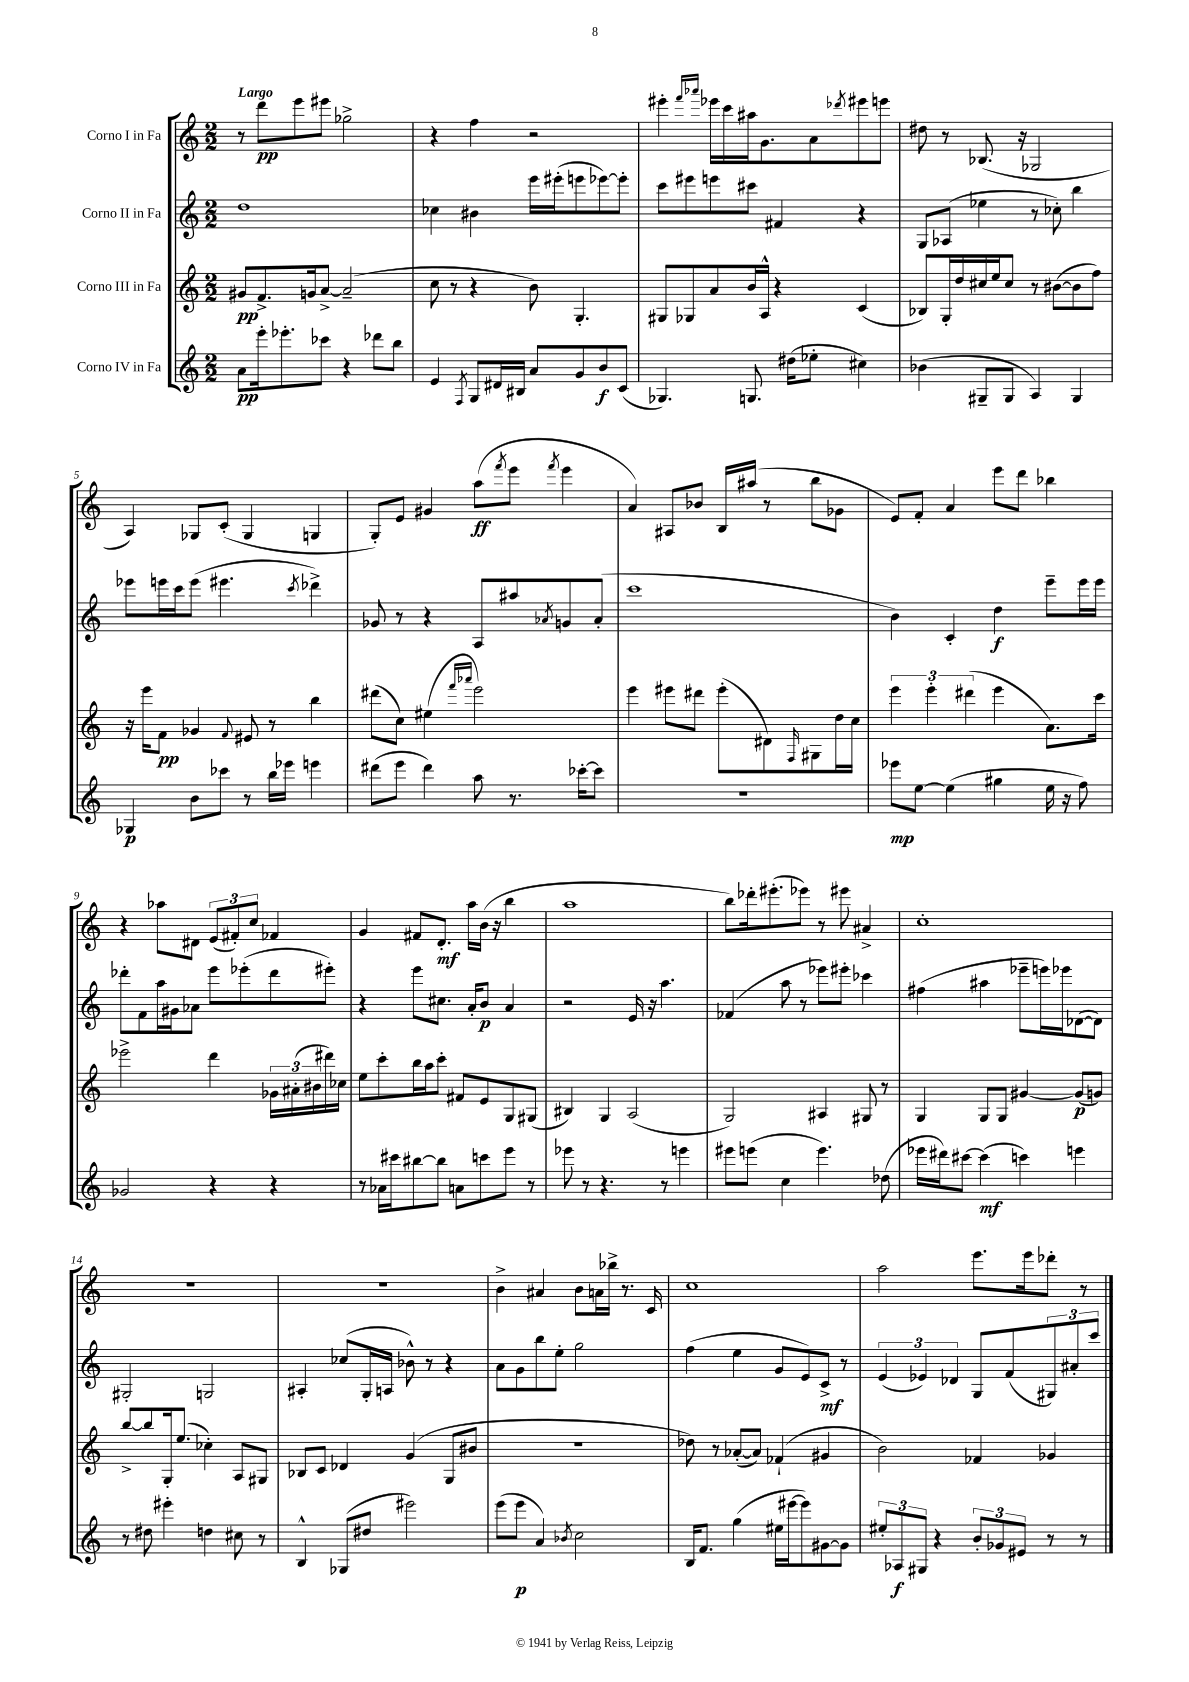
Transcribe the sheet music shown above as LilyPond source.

<<
\new StaffGroup <<
\new Staff = "s0" \with { instrumentName = "Corno I in Fa" } {
    \clef treble \key c \major \numericTimeSignature \time 2/2 \tempo "Largo"
    r8 d'''8\pp e'''8 eis'''8 ges''2-> |
    r4 f''4 r2 |
    eis'''4-. \grace { f'''16 aes'''16 } ees'''16 c'''16 ais''16 g'8. a'8 \acciaccatura { des'''8 } eis'''8 e'''8 |
    dis''8 r8 bes8.( r16 ges2 |
    a4) ges8 c'8-.( ges4 g4 |
    g8-.) e'8 gis'4 a''8\ff( \acciaccatura { f'''8 } e'''8 \acciaccatura { f'''8 } e'''4 |
    a'4) ais8 bes'8 b16 ais''16( r8 b''8 ges'8 |
    e'8) f'8-. a'4 e'''8 d'''8 bes''4 |
    r4 aes''8 dis'8 \tuplet 3/2 { e'8( fis'8-.) c''8 } fes'4 |
    g'4 fis'8 d'8.-.\mf a''16 b'16( r16 b''4 |
    a''1 |
    b''8) des'''16-. eis'''8.-.( ees'''8) r8 eis'''8 ais'4-> |
    c''1-. |
    r1 |
    R1 |
    b'4-> ais'4 b'8 a'16 bes''16-> r8. c'16 |
    c''1 |
    a''2 e'''8. e'''16 des'''8-. r8 \bar "|." |
}
\new Staff = "s1" \with { instrumentName = "Corno II in Fa" } {
    \clef treble \key c \major \numericTimeSignature \time 2/2
    d''1 |
    ces''4 bis'4 e'''16 eis'''16-.( e'''8 ees'''8~) ees'''8-. |
    c'''8 eis'''8 e'''8 cis'''8 fis'4 r4 |
    g8 aes8( ees''4 r8 ces''8-.) b''4 |
    ees'''8 e'''16 c'''16 e'''8( eis'''4. \acciaccatura { c'''8 } des'''4->) |
    ges'8 r8 r4 a8 ais''8 \acciaccatura { aes'8 } g'8 aes'8-.( |
    c'''1 |
    b'4) c'4-. d''4\f e'''8-- e'''16 e'''16 |
    des'''8-. f'8 a''16 gis'16 aes'8 e'''8 ees'''8-.( des'''8 eis'''8-.) |
    r4 e'''8 cis''8. a'16-. b'8\p a'4 |
    r2 e'16 r16 a''4. |
    fes'4( a''8 r8 ees'''8) eis'''8-. ces'''4 |
    fis''4( ais''4 ees'''8-- e'''16) ees'''16 des'8~( des'8) |
    gis2-. g2 |
    ais4-. ces''8( g16-. a16 bes'8-^) r8 r4 |
    a'8 g'8 b''8 e''8-. g''2 |
    f''4( e''4 g'8 e'8) c'8->\mf r8 |
    \tuplet 3/2 { e'4( ees'4) des'4 } g8 f'8( \tuplet 3/2 { gis8) ais'8-. c'''8 } \bar "|." |
}
\new Staff = "s2" \with { instrumentName = "Corno III in Fa" } {
    \clef treble \key c \major \numericTimeSignature \time 2/2
    gis'8\pp f'8.-> g'16 a'8~-> a'2--( |
    c''8 r8 r4 b'8) g4.-. |
    gis8 ges8 a'8 b'16 a16-^ r4 c'4( |
    bes8) g16-. d''16 cis''16 e''16 cis''8 r8 bis'8~( bis'8 f''8) |
    r16 e'''16 f'8\pp ges'4 \appoggiatura { f'8 } eis'8 r8 b''4 |
    dis'''8( c''8) eis''4( \grace { f'''16 aes'''16 } e'''2) |
    e'''4 eis'''8 dis'''8 eis'''8-.( dis'8) \grace { f16 } gis8 d''16 c''16 |
    \tuplet 3/2 { e'''4 e'''4-. dis'''4( } e'''4 a'8.) c'''16 |
    ees'''2-> d'''4 \tuplet 3/2 { ges'16 ais'16-.( bis'16 } dis'''16) ces''16 |
    e''8 c'''8-. b''16 a''16 c'''8-. fis'8 e'8 g8 gis8( |
    bis4) g4 a2( |
    g2) ais4 gis8 r8 |
    g4 g8 g8 gis'4~ gis'8\p( g'8) |
    b''8~-> b''8 g16-. e''8.( ces''4-.) a8 gis8 |
    bes8 c'8 des'4 g'4( g8 bis'8 |
    R1 |
    des''8) r8 aes'8~-.( aes'8) fes'4-!( gis'4 |
    b'2) fes'4 ges'4 \bar "|." |
}
\new Staff = "s3" \with { instrumentName = "Corno IV in Fa" } {
    \clef treble \key c \major \numericTimeSignature \time 2/2
    a'8\pp e'''16-. ees'''8.-. ces'''8 r4 des'''8 b''8 |
    e'4 \acciaccatura { f8 } g8 dis'16 bis16 a'8 g'8 b'8\f c'8( |
    ges4.) g8. dis''16( ees''8-. cis''4) |
    bes'4( gis8-- gis8 a4) gis4 |
    ges4\p b'8 ces'''8 r8 b''16 ees'''16 e'''4 |
    dis'''8( e'''8 dis'''4) a''8 r8. ces'''16~-. ces'''8 |
    r1 |
    ees'''8\mp e''8~ e''4( gis''4 e''16 r16 f''8) |
    ges'2 r4 r4 |
    r8 aes'16 cis'''16 bis''8~ bis''8 a'8 c'''8 e'''8 r8 |
    ees'''8 r8 r4. r8 e'''4 |
    eis'''8 e'''8( c''4 e'''4.) des''8( |
    ees'''16 dis'''16) cis'''8~ cis'''4\mf( c'''4) e'''4 |
    r8 dis''8 eis'''4-. d''4 cis''8 r8 |
    b4-^ ges8( dis''8 eis'''2) |
    e'''8( e'''8\p a'4) \acciaccatura { bes'8 } c''2 |
    b16 f'8. g''4( eis''16 eis'''16~ eis'''8) gis'8~ gis'8 |
    \tuplet 3/2 { eis''8-. aes8\f gis8 } r4 \tuplet 3/2 { b'8-. ges'8 eis'8 } r8 r8 \bar "|." |
}
>>
>>
